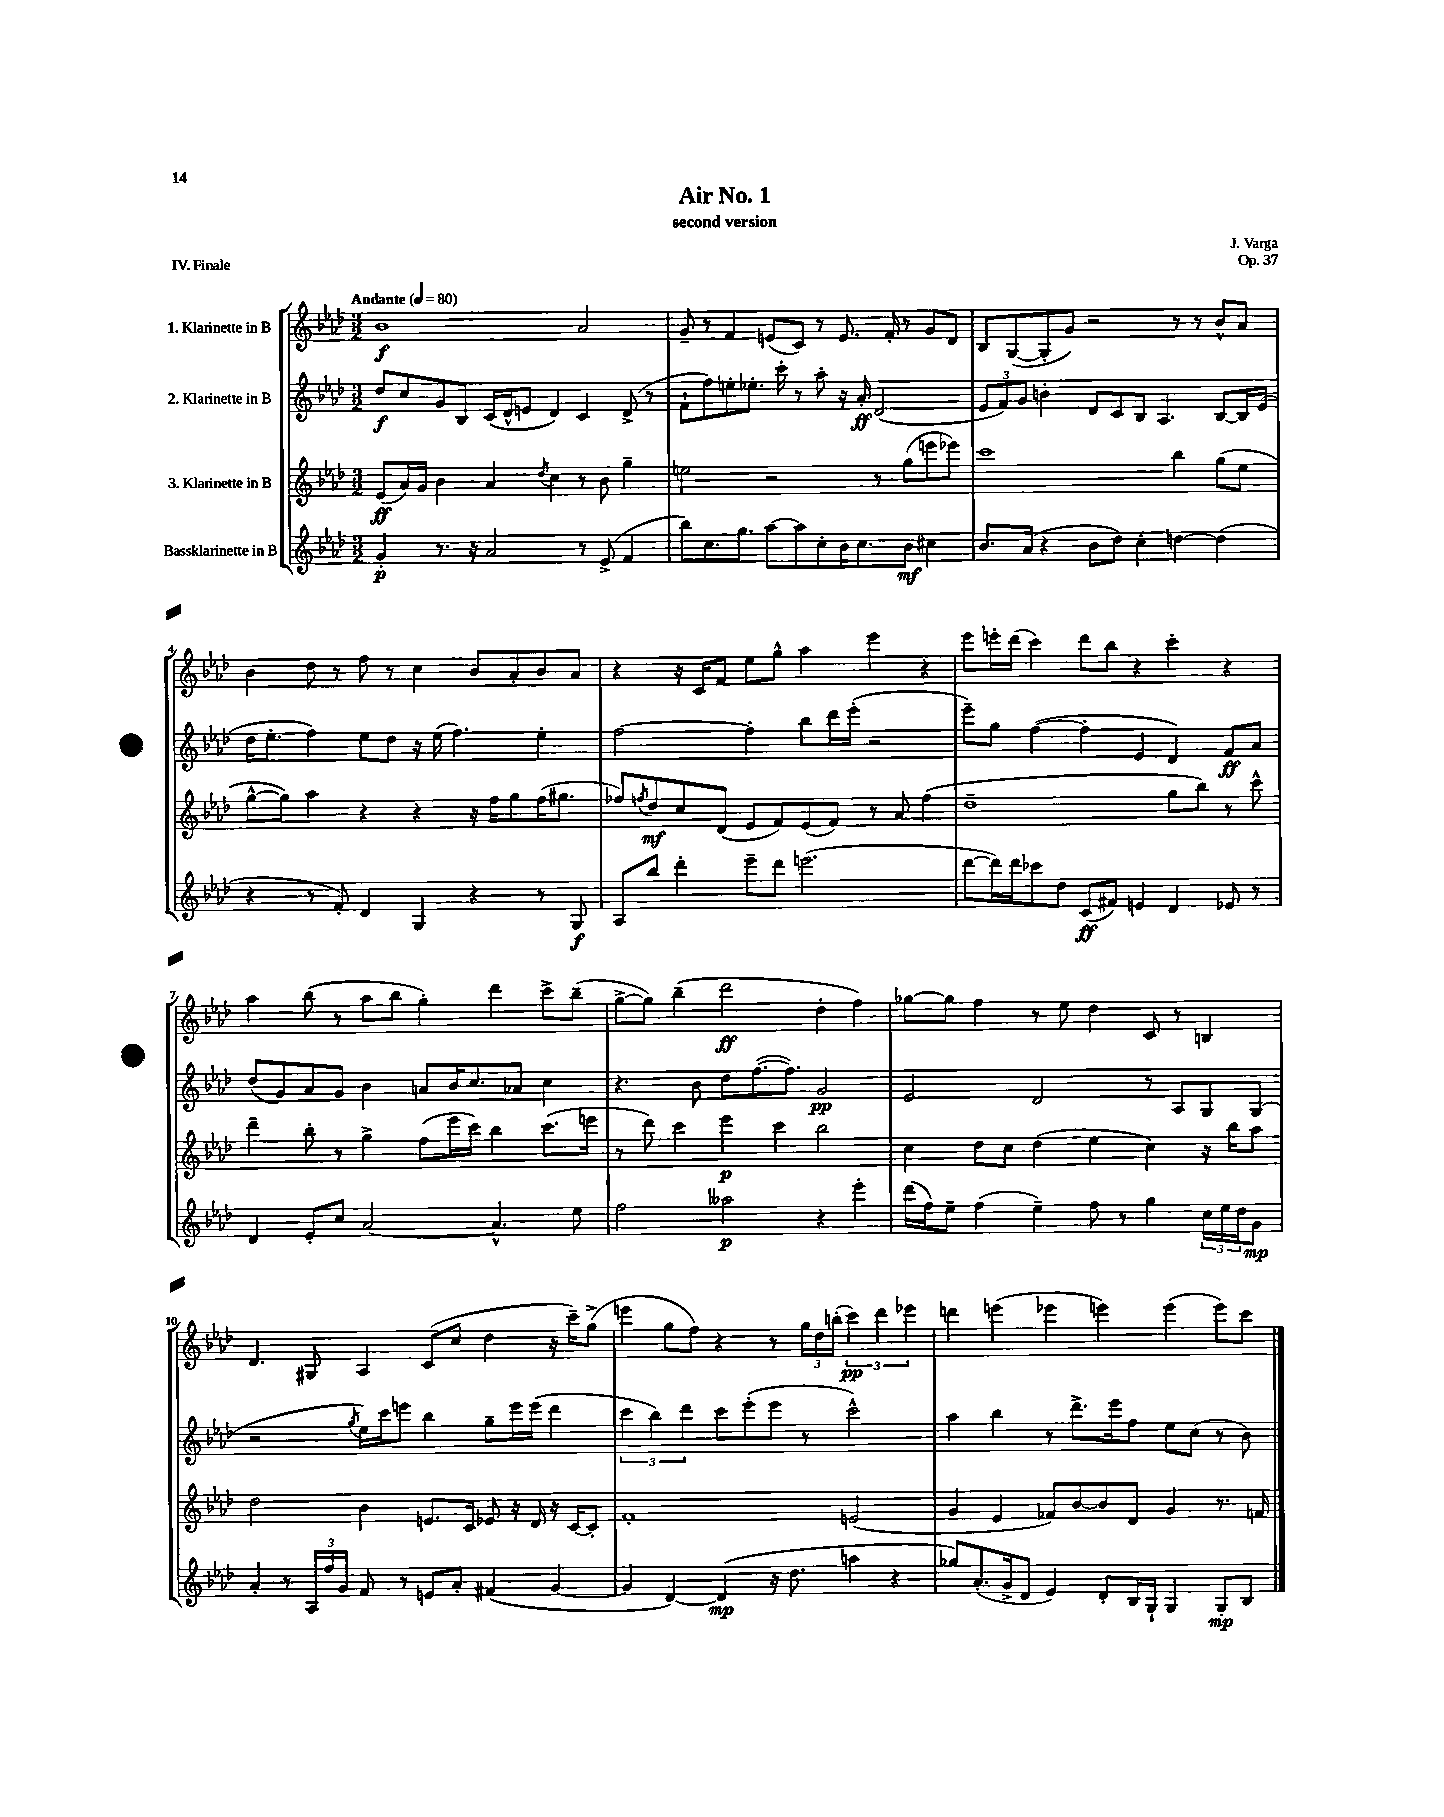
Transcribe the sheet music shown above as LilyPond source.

\header { title = "Air No. 1" composer = "J. Varga" subtitle = "second version" opus = "Op. 37" piece = "IV. Finale" }
<<
\new StaffGroup <<
\new Staff = "s0" \with { instrumentName = "1. Klarinette in B" } {
    \clef treble \key aes \major \numericTimeSignature \time 3/2 \tempo "Andante" 4 = 80
    bes'1\f aes'2 |
    g'8-- r8 f'4 e'8( c'8) r8 e'8. f'16-. r8 g'8 des'8 |
    bes8 g8~( g8-. g'8) r2 r8 r8 bes'8-^ aes'8 |
    bes'4 des''8 r8 f''8 r8 c''4 bes'8 aes'8-. bes'8 aes'8 |
    r4 r16 c'16 f'8 ees''8 g''8-^ aes''4 ees'''4 r4 |
    ees'''8 e'''16-. des'''16( c'''4) des'''8 bes''8 r4 c'''4-. r4 |
    aes''4 bes''8( r8 aes''8 bes''8 g''4-.) des'''4 c'''8-> bes''8--( |
    g''8~-> g''8) bes''4--( des'''2\ff des''4-. f''4) |
    ges''8~ ges''8 f''4 r8 ees''8 des''4 c'8 r8 b4 |
    des'4. gis8 aes4 c'8( c''8 des''4 r16 c'''16--) g''8->( |
    e'''4 g''8 f''8) r4 r8 \tuplet 3/2 { g''16 des''16 b''16-.( } \tuplet 3/2 { c'''4\pp) des'''4 ees'''4 } |
    d'''4 e'''4( ees'''4 e'''4) e'''4( e'''8) c'''8 \bar "|." |
}
\new Staff = "s1" \with { instrumentName = "2. Klarinette in B" } {
    \clef treble \key aes \major \numericTimeSignature \time 3/2
    des''8\f c''8 g'8 bes8 c'16( des'16-^ e'8 des'4) c'4 des'8->( r8 |
    f'8-! f''8) e''8-. ees''8.-. c'''16-. r8 aes''8-. r16 aes'16-.\ff des'2( |
    \tuplet 3/2 { ees'8 f'8) g'8 } b'4-. des'8 c'8 bes8 aes4. bes8~ bes16 ees'16( |
    des''16 ees''8.-. f''4) ees''8 des''8 r16 ees''16( f''4.) ees''4-. |
    f''2~ f''4-. bes''8 des'''16 ees'''16-.( r2 |
    ees'''8--) g''8 f''4~( f''4-. ees'4 des'4) f'8\ff aes'8 |
    des''8( g'8) aes'8 g'8 bes'4 a'8 bes'16 c''8. aes'8 c''4 |
    r4. bes'8 des''8 f''8.~( f''8.) g'2\pp |
    ees'2 des'2 r8 aes8 g8 g8( |
    r2 \acciaccatura { g''8 } ees''16) c'''16 e'''8 bes''4 g''8-- e'''16 e'''16( des'''4 |
    \tuplet 3/2 { c'''4 bes''4) des'''4 } c'''8 ees'''8-.( ees'''8 r8 c'''2-^) |
    aes''4 bes''4 r8 des'''8.-> ees'''16 f''8 ees''8 c''8( r8 bes'8) \bar "|." |
}
\new Staff = "s2" \with { instrumentName = "3. Klarinette in B" } {
    \clef treble \key aes \major \numericTimeSignature \time 3/2
    ees'8\ff( aes'16) g'16 bes'4 aes'4 \acciaccatura { des''8 } c''4 r8 bes'8 g''4-- |
    e''2 r2 r8 g''8( e'''8 ees'''8) |
    c'''1 bes''4 g''8( ees''8 |
    g''8~-^ g''8) aes''4 r4 r4 r16 f''16 g''8 f''16( gis''8. |
    fes''8) \acciaccatura { f''8 } des''8\mf c''8 des'8( ees'8 f'8) ees'8( f'8) r8 aes'8 f''4( |
    des''1-- g''8 bes''8) r8 c'''8-^ |
    des'''4-- bes''8-. r8 g''4-> f''8( ees'''16 c'''16) bes''4 c'''8.( e'''16 |
    r8 des'''8) c'''4 ees'''4\p c'''4 bes''2 |
    c''4 des''8 c''8 des''4( ees''4 c''4) r16 bes''16 aes''8 |
    des''2 bes'4 e'8. c'16 ees'8 r16 des'16 r16 c'16~ c'8-. |
    f'1-. e'2( |
    g'4 ees'4 fes'8) bes'8~ bes'8 des'8 g'4 r8. f'16 \bar "|." |
}
\new Staff = "s3" \with { instrumentName = "Bassklarinette in B" } {
    \clef treble \key aes \major \numericTimeSignature \time 3/2
    g'4-.\p r8. r16 aes'2 r8 ees'8->( f'4 |
    bes''8) c''8. g''8. aes''8~ aes''8 c''8-. bes'16 c''8. bes'8\mf cis''4 |
    bes'8. aes'16( r4 bes'8 des''8) c''4-. d''4~ d''4( |
    r4 r8 f'8-.) des'4 g4 r4 r8 g8\f |
    aes8 bes''8 des'''4-. ees'''8-- des'''8 e'''2.( |
    des'''8~ des'''16) des'''16 ces'''8 des''8 c'8\ff( fis'8) e'4 des'4 ees'8 r8 |
    des'4 ees'8-. c''8 aes'2~ aes'4.-^ ees''8 |
    f''2 aeses''2\p r4 ees'''4-. |
    des'''16( f''16) ees''8-- f''4( ees''4--) f''8 r8 g''4 \tuplet 3/2 { c''16 ees''16 des''16 } g'8\mp |
    aes'4-. r8 \tuplet 3/2 { aes16 f''16 g'16 } f'8 r8 e'8 aes'8-. fis'4( g'4~ |
    g'4 des'4~) des'4\mp( r16 des''8. a''4 r4 |
    ges''8) aes'8.-.( g'16-> des'8 ees'4) des'8-. bes16 g16-! g4 g8-.\mp bes8 \bar "|." |
}
>>
>>
